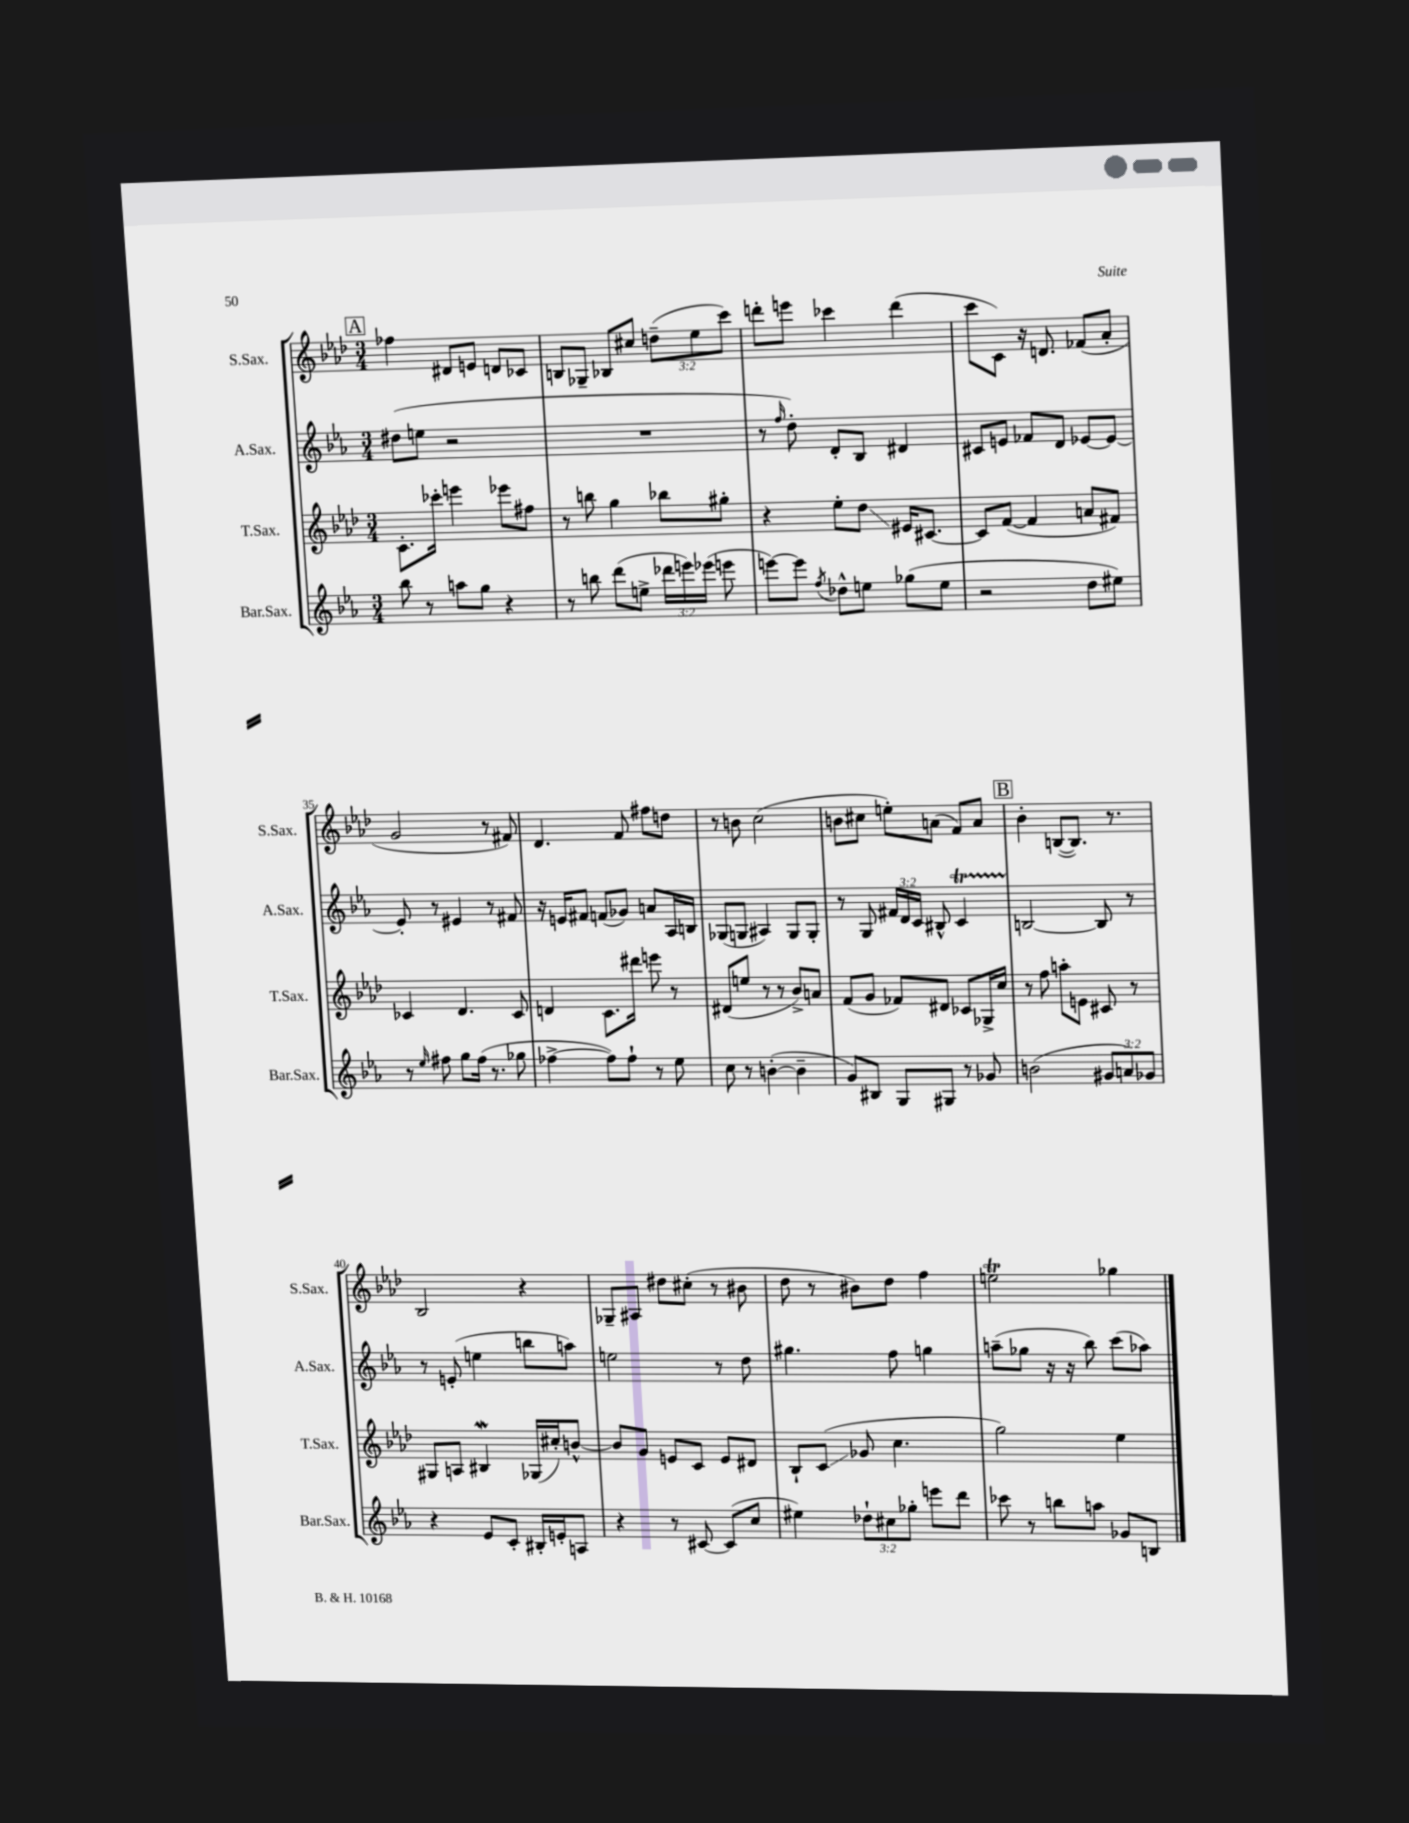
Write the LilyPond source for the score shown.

<<
\new StaffGroup <<
\new Staff = "s0" \with { instrumentName = "S.Sax." shortInstrumentName = "S.Sax." } {
    \clef treble \key aes \major \numericTimeSignature \time 3/4 \override Staff.TupletNumber.text = #tuplet-number::calc-fraction-text
    \autoBeamOff \mark \markup { \box "A" } fes''4 dis'8[ e'8] d'8[ ces'8] |
    b8[ ges8]-- bes8[ cis''8] \tuplet 3/2 { d''8[--( ees''8 c'''8]) } |
    d'''8[-. e'''8] ces'''4 d'''4( |
    c'''8[ c'8]) r16 d'8. fes'8[( aes'8]-. |
    g'2 r8 fis'8) |
    des'4. f'8 fis''8[ d''8] |
    r8 b'8 c''2( |
    b'8[ cis''8] e''8[-.) a'8]( f'8[) a'8] |
    \mark \markup { \box "B" } bes'4-. b8[~( b8.]) r8. |
    bes2 r4 |
    ges8[-- ais8] dis''8[ cis''8]-.( r8 bis'8 |
    des''8 r8 bis'8[) des''8] f''4 |
    e''2\trill ges''4 \bar "|." |
}
\new Staff = "s1" \with { instrumentName = "A.Sax." shortInstrumentName = "A.Sax." } {
    \clef treble \key ees \major \numericTimeSignature \time 3/4 \override Staff.TupletNumber.text = #tuplet-number::calc-fraction-text
    \autoBeamOff \mark \markup { \box "A" } dis''8[( e''8] r2 |
    R2. |
    r8 \grace { f''16 } d''8-.) d'8[-. bes8] dis'4 |
    cis'8[ e'8] fes'8[ d'8] ees'8[~ ees'8]~ |
    ees'8-. r8 eis'4 r8 fis'8 |
    r16 e'16[ fis'8] f'8[( ges'8]) a'8[ aes16 b16] |
    ges8[( g8] ais4) g8[ g8]-. |
    r8 g8 \tuplet 3/2 { fis'16[ d'16 c'16] } bis8-^ c'4\startTrillSpan |
    \mark \markup { \box "B" } b2~\stopTrillSpan b8 r8 |
    r8 e'8-.( e''4 b''8[ a''8]) |
    e''2 r8 d''8 |
    gis''4. f''8 g''4 |
    a''8[--( ges''8] r16 r16 bes''8) c'''8[( aes''8]) \bar "|." |
}
\new Staff = "s2" \with { instrumentName = "T.Sax." shortInstrumentName = "T.Sax." } {
    \clef treble \key aes \major \numericTimeSignature \time 3/4
    \autoBeamOff \mark \markup { \box "A" } c'8.[-. ces'''16]-. e'''4 ees'''8[ fis''8] |
    r8 b''8 g''4 bes''8[ gis''8]-. |
    r4 ees''8[-. des''8]\glissando eis'16[ cis'8.]~ |
    cis'8[ f'8]~( f'4 a'8[ fis'8]) |
    ces'4 des'4. ces'8 |
    d'4 c'8.[ dis'''16] e'''8 r8 |
    dis'8[( e''8] r8 r8 bes'8[->) a'8] |
    f'8[( g'8] fes'8[) dis'8] ces'8[ ges16-> c''16] |
    \mark \markup { \box "B" } r8 f''8 a''8[-. e'8] cis'8 r8 |
    gis8[ a8] bis4\mordent ges16[( cis''16-.) b'8]~-^ |
    b'8[ g'8] e'8[ c'8] e'8[ dis'8] |
    bes8[-! c'8]\glissando( ges'8 c''4. |
    g''2) ees''4 \bar "|." |
}
\new Staff = "s3" \with { instrumentName = "Bar.Sax." shortInstrumentName = "Bar.Sax." } {
    \clef treble \key ees \major \numericTimeSignature \time 3/4 \override Staff.TupletNumber.text = #tuplet-number::calc-fraction-text
    \autoBeamOff \mark \markup { \box "A" } bes''8 r8 a''8[ g''8] r4 |
    r8 b''8 d'''8[( e''8]-> \tuplet 3/2 { des'''16[ e'''16) ees'''16]( } e'''8 |
    e'''8[~) e'''8] \acciaccatura { f''8 } des''8[-^ e''8] ges''8[( e''8] |
    r2 d''8[ eis''8]) |
    r8 \grace { ees''16 } fis''8 g''8[ fis''16]( r8. ges''8 |
    fes''4~-> fes''8[) fes''8]-! r8 ees''8 |
    c''8 r8 b'4~-.( b'4-- |
    g'8[) bis8] g8[ gis8] r8 ges'8 |
    \mark \markup { \box "B" } b'2( \tuplet 3/2 { gis'8[ a'8) ges'8] } |
    r4 ees'8[ c'8]-. bis16[-. e'16-. a8] |
    r4 r8 cis'8~ cis'8[( c''8] |
    eis''4) \tuplet 3/2 { des''8[-! cis''8 ges''8]-. } e'''8[ d'''8] |
    ces'''8 r8 b''8[ a''8] ges'8[ b8] \bar "|." |
}
>>
>>
\layout { \context { \Score currentBarNumber = #31 \override BarNumber.break-visibility = ##(#f #t #t) barNumberVisibility = #(every-nth-bar-number-visible 5) } }
